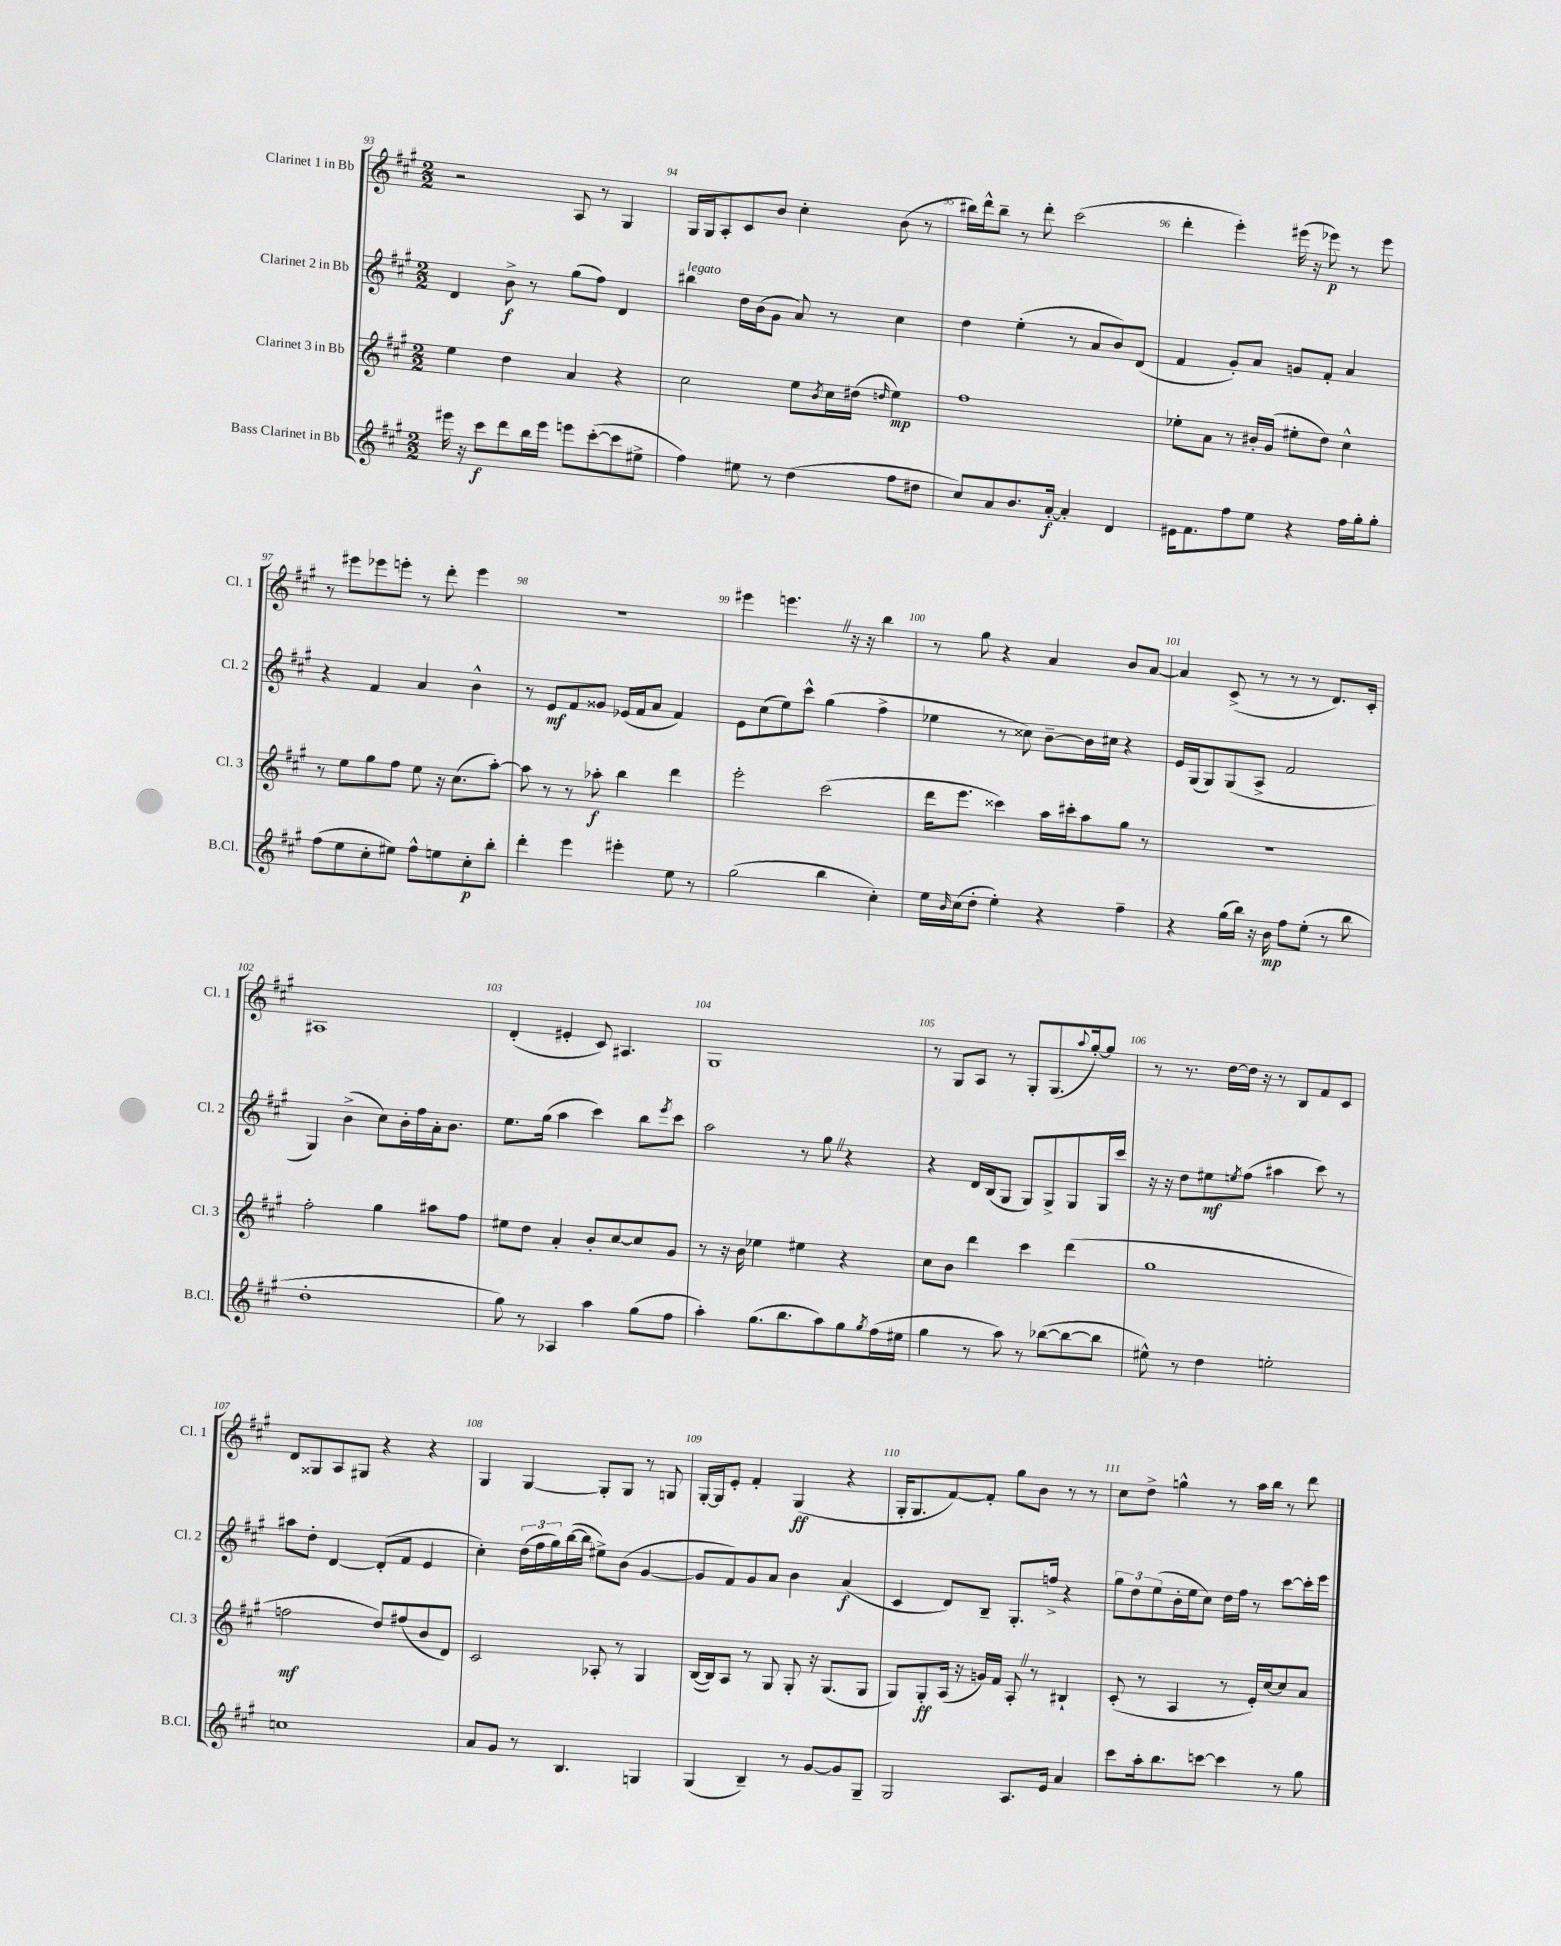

**kern	**kern	**kern	**kern
*staff4	*staff3	*staff2	*staff1
*clefG2	*clefG2	*clefG2	*clefG2
*k[f#c#g#]	*k[f#c#g#]	*k[f#c#g#]	*k[f#c#g#]
*M2/2	*M2/2	*M2/2	*M2/2
16eee#	4ee	4d	2r
16r	.	.	.
8ccc#	.	.	.
8ddd	4dd	8b^	.
16bb	.	8r	.
16eee#	.	.	.
8eee	4a	(8gg#	8A
([8ccc#'	.	8ff#)	8r
8ccc#]	4r	4d	4G#
8ee#^	.	.	.
=	=	=	=
4ff#)	2cc#	4bb#	16G#
.	.	.	16G#
.	.	.	8A'
8ee#	.	16dd	8c#
.	.	(16b	.
8r	.	8g#	8b
(4dd	8ee	8a)	4cc#'
.	8qb	.	.
.	16cc#	8r	.
.	(16dd#	.	.
.	16qqdd	.	.
8ff#	4ee)	4cc#	(8b
8dd#	.	.	8r
=	=	=	=
8cc#)	1ff#	4dd	16bb#)
.	.	.	16ddd^^
8a	.	.	8bb#~
8.b	.	(4ee'	8r
.	.	.	8ddd'
[16a'	.	.	.
4a']	.	8r	(2ccc#
.	.	8a	.
4d	.	8b)	.
.	.	(8d	.
=	=	=	=
16e#	8ee-'	4f#	4ddd'
8.f#	.	.	.
.	8a	.	.
8ff#	8r	8g#')	4eee')
8ee	16b#'	8a	.
.	(16g#	.	.
4r	8ee#'	8g	(16eee#
.	.	.	16r
.	8dd)	8f#'	8eee-)
16ff#	4cc#^^	4a	8r
16gg#'	.	.	.
8gg#'	.	.	8eee-
=	=	=	=
(8ff#	8r	4r	8r
8ee	8ee	.	8eee#
8cc#'	8gg#	4f#	8eee-
8ee#)	8ff#	.	8eee'
8ff#^^	8ee	4a	8r
8ee	16r	.	8ddd'
.	(8.cc#	.	.
8cc#'	.	4b^^	4eee
8bb'	[8aa')	.	.
=	=	=	=
4ddd'	8aa]	8r	1r
.	8r	8e	.
4eee	8r	8f#	.
.	8aa-'	8g##	.
4eee#'	4bb	(16e-	.
.	.	16f#	.
.	.	8a	.
8ee	4ddd	4f#)	.
8r	.	.	.
=	=	=	=
(2gg#	2eee'	8e	4eee#
.	.	(8cc#	.
.	.	8ee)	4.eee
.	.	8ccc#^^	.
4bb	(2ccc#	(4gg#	.
.	.	.	16r
.	.	.	16r
4cc#')	.	4ff#^	4bb
=	=	=	=
16ee	16ddd	4ee-	8r
16qqb	.	.	.
(16cc#	8.eee	.	.
8dd'	.	.	8gg#
4ee')	4ccc##)	8r	4r
.	.	8cc##)	.
4r	16aa	[8b~	4a
.	16ccc#'	.	.
.	8aa	16b]	.
.	.	16cc#	.
4ff#~	8gg#	4r	8b
.	8r	.	[8a
=	=	=	=
4r	1r	16e	4a]
.	.	(16G#	.
.	.	8G#)	.
(16gg#	.	(8G#	(8c#^
16bb)	.	.	.
16r	.	8A^	8r
16b	.	.	.
8ff#	.	2f#	8r
(8ee'	.	.	8r
8r	.	.	8.d)
8bb	.	.	.
.	.	.	16c#'
=	=	=	=
1dd'	2ff#'	4G#)	1A#
.	.	(4b^	.
.	4gg#	8cc#)	.
.	.	16b'	.
.	.	16ff#	.
.	8aa#	16a'	.
.	.	8.b	.
.	8ff#	.	.
=	=	=	=
8gg#)	8ee#	8.ee	(4d'
8r	8dd	.	.
.	.	(16gg#	.
4A-	4a'	4aa	4e#'
4aa	8b'	4ccc#)	8c#)
.	[8cc#	.	4.A#
(8gg#	8cc#]	8bb	.
.	.	8qeee	.
8ff#	8g#	8ccc#	.
=	=	=	=
4aa')	8r	2aa	1G#
.	16r	.	.
.	16b	.	.
(8.gg#	4ee-	.	.
8.bb	.	.	.
.	4ee#	8r	.
8aa)	.	8gg#	.
8gg#	4r	4r	.
8qgg#	.	.	.
(16ff#	.	.	.
16ee#	.	.	.
=	=	=	=
4gg#	8cc#	4r	8r
.	8b	.	8G#
8r	4ddd	16d	8A
.	.	(16B	.
8aa)	.	8G#	8r
8r	4ccc#	8G#)	8G#'
([8bb-	.	8G#^	(8.G#
8bb-_	(4ddd	8G#	.
.	.	.	8qqaa
.	.	.	[16gg#')
8bb-]	.	16G#	8gg#]
.	.	16ccc#	.
=	=	=	=
8ee#^^)	1gg#	16r	8r
.	.	16r	.
8r	.	8dd	8.r
4dd	.	8ee#	.
.	.	.	[16dd
.	.	8qee	.
.	.	(8ff#	16dd]
.	.	.	16r
2ee'	.	4aa#	8r
.	.	.	8B
.	.	8ccc#)	8f#
.	.	8r	8c#
=	=	=	=
1cc	2ff	8aa#	8d
.	.	8dd'	8G##
.	.	[4d	8A
.	.	.	8G#
.	8dd)	(8d']	4r
.	(8ff#	8f#	.
.	8b	4e	4r
.	8d)	.	.
=	=	=	=
8a	2c#	4cc#')	4G#
8g#	.	.	.
8r	.	(24dd	[4G#
.	.	24ff#	.
.	.	24gg#)	.
4.B	.	([16bb	.
.	.	16bb]	.
.	8A-'	8ee#^)	8G#']
.	8r	(8b	8G#
4G	4G#	[4g#	8r
.	.	.	8G
=	=	=	=
(4G#	([16B	8g#]	[16G#'
.	16B])	.	16G#]
.	8A	8f#)	8e'
4B~)	8r	8g#	4f#'
.	8G#	8a	.
8r	8G#'	4b	(4G#
[8g#	16r	.	.
.	(8.G#	.	.
8g#]	.	(4a	4r
8G#~	8G#	.	.
=	=	=	=
2G#	8G#)	4c#	16G#'
.	.	.	8.G#
.	8G#'	.	.
.	(16A	8d)	[8f#)
.	16r	.	.
.	16g)	8B~	8f#']
.	16f#	.	.
8.A	8A'	8.G#'	8gg#
.	8r	.	8b
16e	.	16ff^	.
4a	4B#`	4r	8r
.	.	.	8r
=	=	=	=
8ccc#	(8c#'	12gg#	8cc#
.	.	12dd	.
16aa'	8r	.	8dd^
.	.	(12ee	.
8.bb	.	.	.
.	4A	16b'	4gg^^
.	.	16ee	.
[8ccc	.	8cc#)	.
4ccc]	8r	16dd	8r
.	.	16ff#	.
.	16e')	8r	16aa
.	[16cc#	.	16bb
8r	8cc#]	[8ccc#	8r
8gg#	8a	16ccc#']	8ddd
.	.	16eee	.
==	==	==	==
*-	*-	*-	*-
